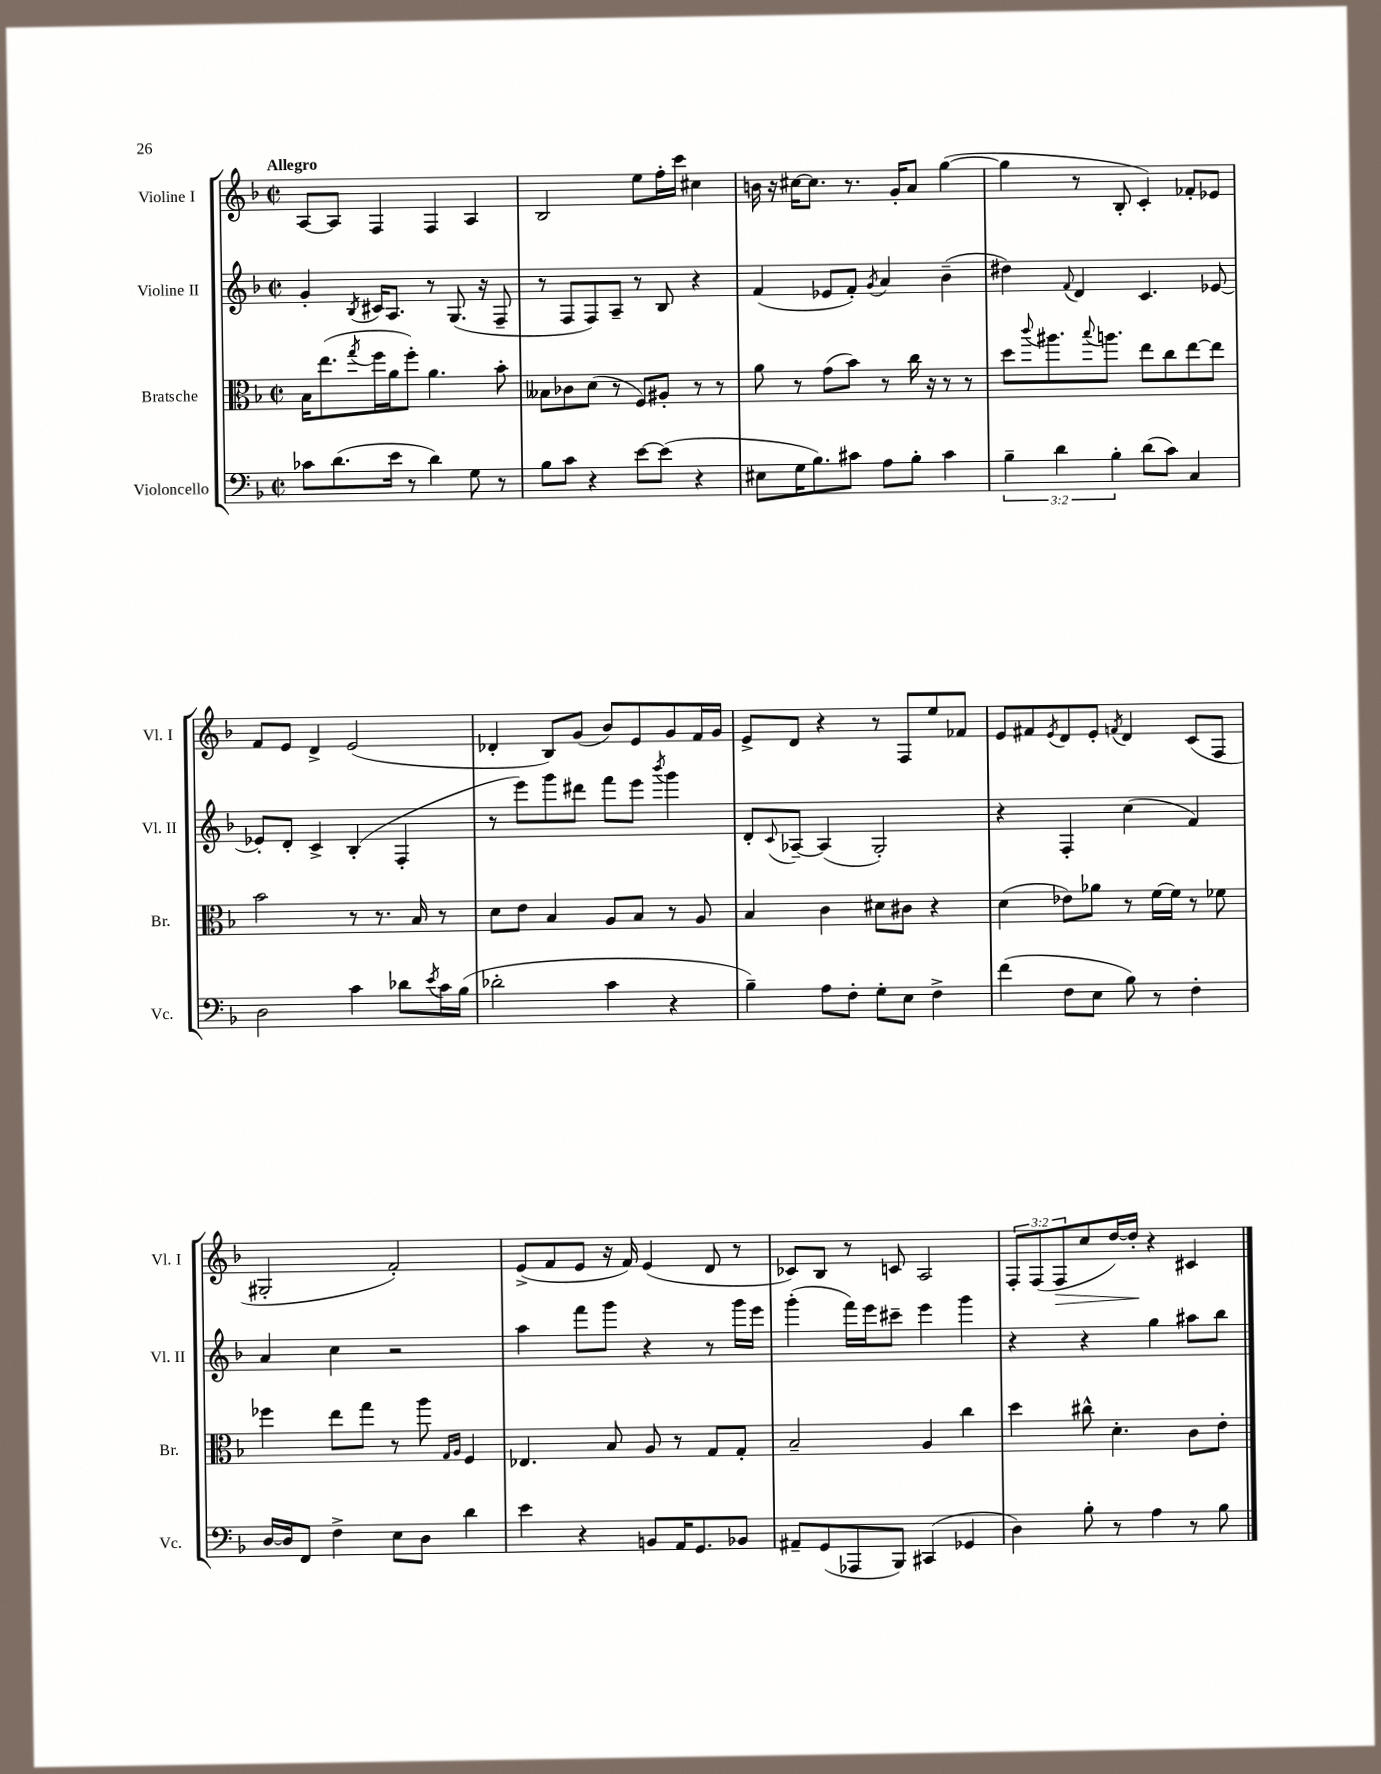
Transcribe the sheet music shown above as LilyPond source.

<<
\new StaffGroup <<
\new Staff = "s0" \with { instrumentName = "Violine I" shortInstrumentName = "Vl. I" } {
    \clef treble \key f \major \defaultTimeSignature \time 2/2 \override Staff.TupletNumber.text = #tuplet-number::calc-fraction-text \tempo "Allegro"
    a8~ a8 f4 f4 a4 |
    bes2 e''8 f''16-. c'''16 cis''4 |
    b'16 r16 cis''16~ cis''8. r8. g'16-. a'8 g''4~( |
    g''4 r8 bes8-. c'4-.) fes'8-. ees'8 |
    f'8 e'8 d'4-> e'2( |
    des'4-. bes8) g'8( bes'8) e'8 g'8 f'16 g'16 |
    e'8-> d'8 r4 r8 f8 e''8 fes'8 |
    e'8 fis'8 \acciaccatura { e'8 } d'8 e'8-. \acciaccatura { f'8 } d'4 c'8( f8 |
    gis2-. f'2-.) |
    e'8->( f'8 e'8 r16 f'16) e'4( d'8 r8 |
    ces'8) bes8 r8 c'8 a2 |
    \tuplet 3/2 { f8-. f8( f8\> } c''8 d''16~) d''16-.\! r4 cis'4 \bar "|." |
}
\new Staff = "s1" \with { instrumentName = "Violine II" shortInstrumentName = "Vl. II" } {
    \clef treble \key f \major \defaultTimeSignature \time 2/2
    g'4-. \acciaccatura { bes8 } cis'16 a8. r8 g8.( r16 f8-- |
    r8 f8 f8) a8-- r8 bes8 r4 |
    f'4( ees'8 f'8-.) \acciaccatura { g'8 } a'4 bes'4--( |
    dis''4) \appoggiatura { f'8 } d'4 c'4. ees'8~ |
    ees'8-. d'8-. c'4-> bes4-.( f4-. |
    r8 e'''8) g'''8 dis'''8 f'''8 e'''8 \acciaccatura { bes'''8 } g'''4 |
    d'8-. \appoggiatura { c'8 } aes8~-- aes4( g2-.) |
    r4 f4-. c''4( f'4) |
    a'4 c''4 r2 |
    a''4 f'''8 g'''8 r4 r8 g'''16 e'''16 |
    g'''4-.( f'''16) e'''16 cis'''8-- e'''4 g'''4 |
    r4 r4 g''4 ais''8 bes''8 \bar "|." |
}
\new Staff = "s2" \with { instrumentName = "Bratsche" shortInstrumentName = "Br." } {
    \clef alto \key f \major \defaultTimeSignature \time 2/2
    bes16 e''8.( \acciaccatura { g''8 } f''16 a'16 f''8-.) a'4. bes'8-. |
    beses8 ces'8 d'8( r8 f8) ais8-. r8 r8 |
    a'8 r8 g'8( bes'8) r8 c''16 r16 r8 r8 |
    d''8 \appoggiatura { c'''8 } ais''8. \appoggiatura { bes''8 } a''8. e''8 c''8 e''8~ e''8 |
    bes'2 r8 r8. bes16 r8 |
    d'8 e'8 bes4 a8 bes8 r8 a8 |
    bes4 c'4 dis'8 cis'8 r4 |
    d'4( ees'8) aes'8 r8 f'16~ f'16 r8 fes'8 |
    fes''4 e''8 g''8 r8 a''8 \grace { g16 a16 } f4 |
    ees4. bes8 a8 r8 g8 g8-. |
    bes2-- a4 c''4 |
    d''4 cis''8-^ d'4.-. c'8 e'8-. \bar "|." |
}
\new Staff = "s3" \with { instrumentName = "Violoncello" shortInstrumentName = "Vc." } {
    \clef bass \key f \major \defaultTimeSignature \time 2/2 \override Staff.TupletNumber.text = #tuplet-number::calc-fraction-text
    ces'8 d'8.( e'16 r8 d'4) g8 r8 |
    bes8 c'8 r4 e'8~ e'8( r4 |
    eis8 g16 bes8.) cis'8 a8 bes8-. cis'4 |
    \tuplet 3/2 { bes4-- d'4 bes4-. } d'8( c'8) c4 |
    d2 c'4 des'8 \acciaccatura { e'8 } c'16 bes16( |
    des'2-. c'4 r4 |
    bes4--) a8 f8-. g8-. e8 f4-> |
    f'4( f8 e8 bes8) r8 f4-. |
    d16~ d16 f,8 f4-> e8 d8 d'4 |
    e'4 r4 b,8 a,16 g,8. bes,8 |
    ais,8-- g,8( aes,,8 bes,,8) cis,4( ges,4 |
    d4) bes8-. r8 a4 r8 bes8 \bar "|." |
}
>>
>>
\layout { \context { \Score \remove "Bar_number_engraver" } }
